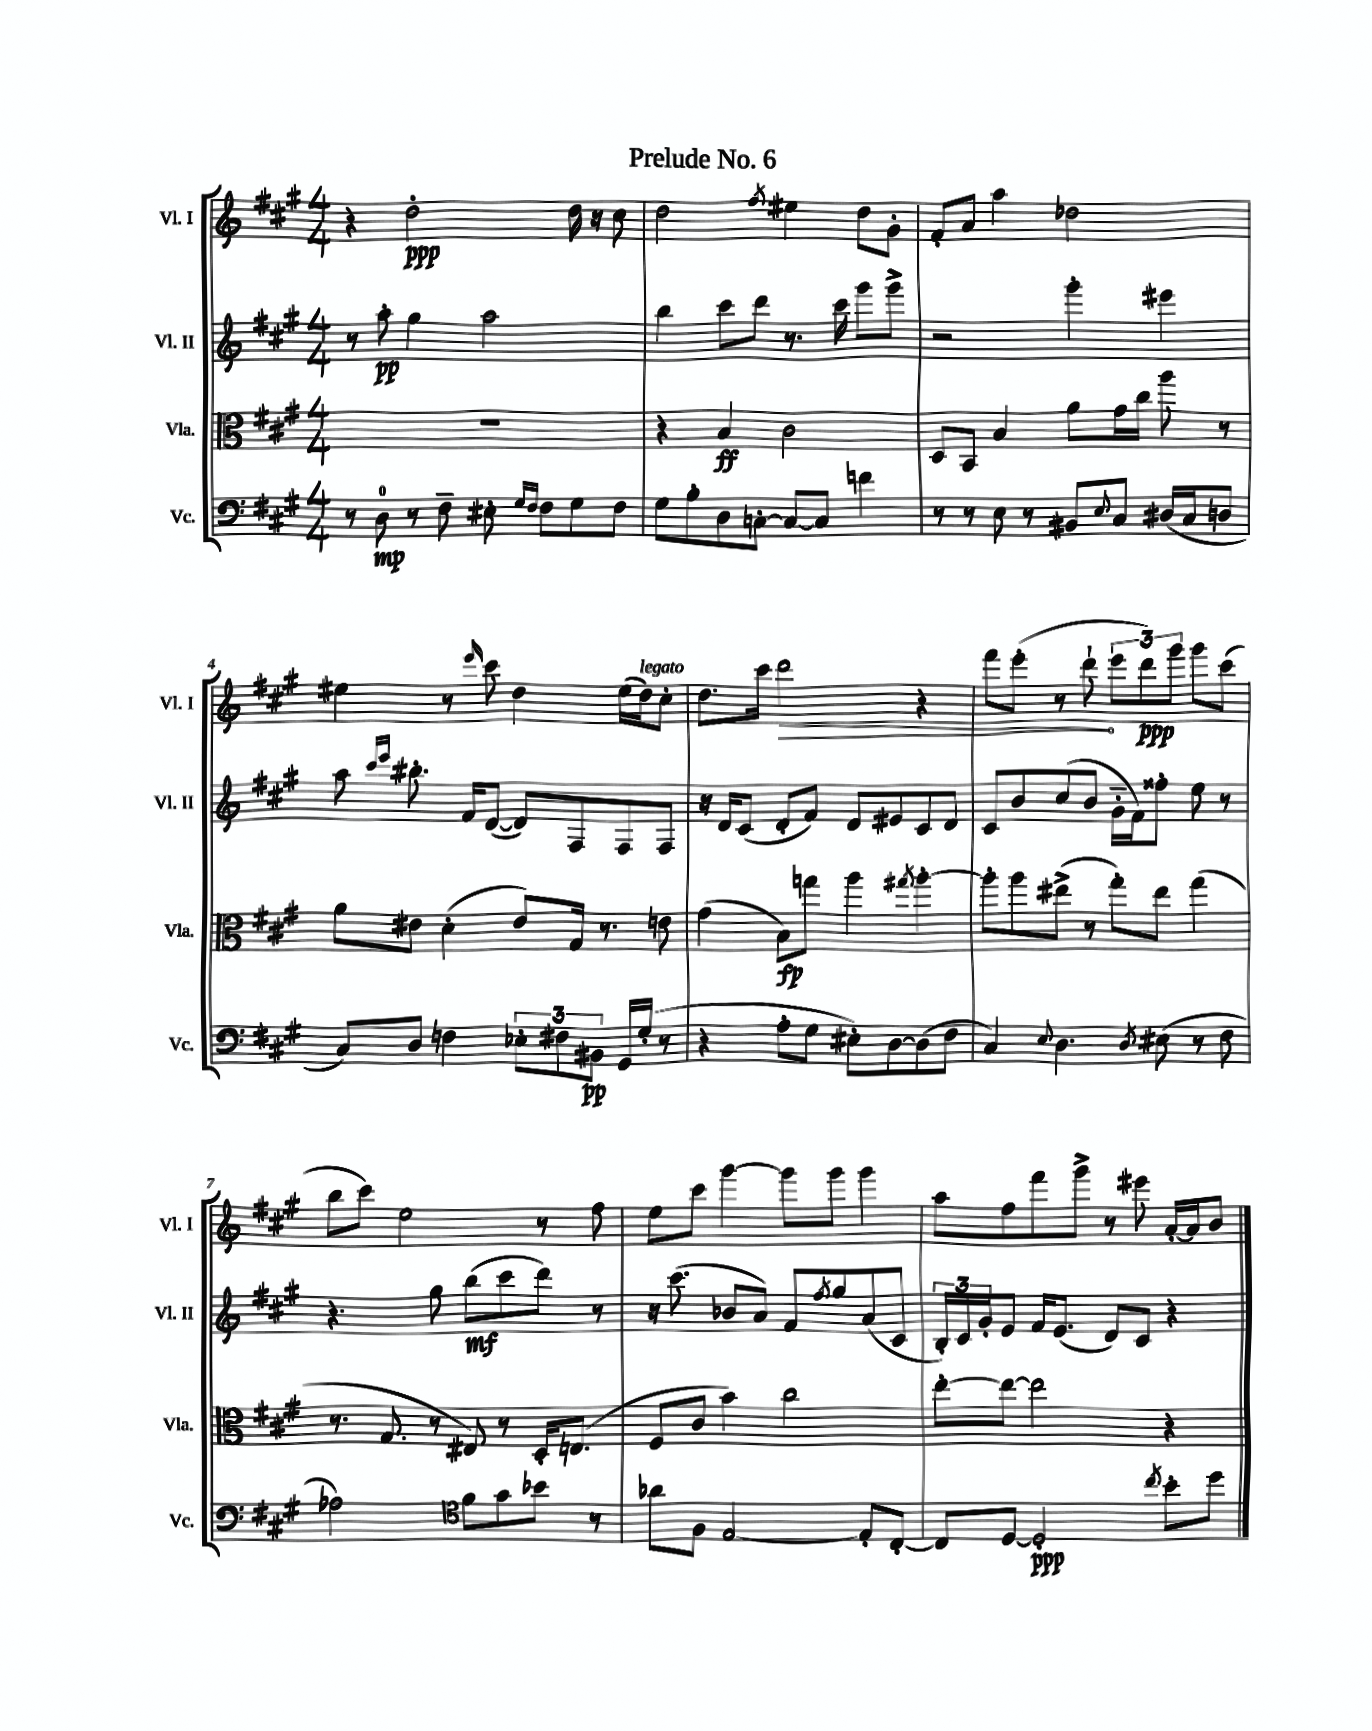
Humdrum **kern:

**kern	**dynam	**kern	**dynam	**kern	**dynam	**kern	**dynam
*part4	*part4	*part3	*part3	*part2	*part2	*part1	*part1
*staff4	*staff4	*staff3	*staff3	*staff2	*staff2	*staff1	*staff1
*I"Vc.	*	*I"Vla.	*	*I"Vl. II	*	*I"Vl. I	*
*I'Vc.	*	*I'Vla.	*	*I'Vl. II	*	*I'Vl. I	*
*clefF4	*	*clefC3	*	*clefG2	*	*clefG2	*
*k[f#c#g#]	*	*k[f#c#g#]	*	*k[f#c#g#]	*	*k[f#c#g#]	*
*M4/4	*	*M4/4	*	*M4/4	*	*M4/4	*
=1	=1	=1	=1	=1	=1	=1	=1
8r	.	1r	.	8r	.	4r	.
8D\	mp	.	.	8aa'\	pp	.	.
8r	.	.	.	4gg#\	.	2dd'\	ppp
8F#~\	.	.	.	.	.	.	.
8E#X'\	.	.	.	2aa\	.	.	.
16qqG#/LL	.	.	.	.	.	.	.
16qqF#/JJ	.	.	.	.	.	.	.
8F#\L	.	.	.	.	.	.	.
8G#\	.	.	.	.	.	16dd\	.
.	.	.	.	.	.	16r	.
8F#\J	.	.	.	.	.	8cc#\	.
=2	=2	=2	=2	=2	=2	=2	=2
8G#\L	.	4r	.	4bb\	.	2dd\	.
8B'\	.	.	.	.	.	.	.
8D\	.	4B/	ff	8ccc#\L	.	.	.
[8Cn'\J	.	.	.	8ddd\J	.	.	.
.	.	.	.	.	.	8qff#/	.
8C/L_	.	2c#\	.	8.r	.	4ee#X\	.
8C/J]	.	.	.	.	.	.	.
.	.	.	.	16ccc#\	.	.	.
4fn\	.	.	.	8ggg#\L	.	8dd\L	.
.	.	.	.	8ggg#^\J	.	8g#'\J	.
=3	=3	=3	=3	=3	=3	=3	=3
8r	.	8D/L	.	2r	.	8f#'/L	.
8r	.	8BB/J	.	.	.	8a/J	.
8E\	.	4B/	.	.	.	4aa\	.
8r	.	.	.	.	.	.	.
8BB#X/L	.	8a\L	.	4ggg#'\	.	2dd-X\	.
8qqE/	.	.	.	.	.	.	.
8C#/J	.	16g#\L	.	.	.	.	.
.	.	16cc#\JJ	.	.	.	.	.
(16D#X/LL	.	8aa\	.	4eee#X\	.	.	.
16C#/J	.	.	.	.	.	.	.
8Dn/J	.	8r	.	.	.	.	.
!!LO:LB:g=z
=4	=4	=4	=4	=4	=4	=4	=4
8C#/L)	.	8a\L	.	8aa\	.	4ee#X\	.
.	.	.	.	16qqccc#/LL	.	.	.
.	.	.	.	16qqeee/JJ	.	.	.
8D/J	.	8e#X\J	.	8.bb#X'\	.	.	.
4Fn\	.	(4d'\	.	.	.	8r	.
.	.	.	.	16f#/KL	.	.	.
.	.	.	.	.	.	16qqeee/	.
.	.	.	.	([8d/J	.	8ccc#\	.
12E-X'\L	.	8e#/L)	.	8d/L])	.	4dd\	.
12F#X\	.	.	.	.	.	.	.
.	.	16G#/Jk	.	8F#/	.	.	.
12BB#X\J	pp	.	.	.	.	.	.
.	.	8.r	.	.	.	.	.
16GG#/LL	.	.	.	8F#/	.	(16ee#\LL	.
!	!	!	!	!	!	!LO:TX:a:i:t=legato	!
(16G#'/JJ	.	.	.	.	.	16dd\J)	.
8r	.	8en\	.	8F#/J	.	8cc#'\J	.
=5	=5	=5	=5	=5	=5	=5	=5
4r	.	(4g#\	.	16r	.	8.dd\L	.
.	.	.	.	16d/KL	.	.	.
.	.	.	.	(8c#/J	.	.	.
.	.	.	.	.	.	16ccc#\Jk	.
!	!	!	!	!	!	!	!LO:HP:b
8A'\L	.	8B\L)	fp	8d'/L	.	2ddd\	>
8G#\J	.	8ggn\J	.	8f#/J)	.	.	.
8E#X'\L)	.	4aa\	.	8d/L	.	.	.
[8D\	.	.	.	8e#X/	.	.	.
.	.	8qgg#X/	.	.	.	.	.
(8D\]	.	[4aa'\	.	8c#/	.	4r	.
8F#\J	.	.	.	8d/J	.	.	.
=6	=6	=6	=6	=6	=6	=6	=6
4C#/)	.	8aa'\L]	.	8c#/L	.	8fff#\L	.
.	.	8aa\	.	8b/	.	(8eee'\J	.
8qqE/	.	.	.	.	.	.	.
4.D\	.	(8ee#X^\J	.	(8cc#/	.	8r	.
.	.	8r	.	8b/J	.	8ddd`\	.
.	.	8gg#'\L)	.	16g#\LL	.	12eee\L	]
.	.	.	.	16f#\J)	.	.	.
.	.	.	.	.	.	12ddd\)	ppp
8qD/	.	.	.	.	.	.	.
(8E#X\	.	8ee#\J	.	8ff##X'\J	.	.	.
.	.	.	.	.	.	12ggg#\J	.
8r	.	(4gg#\	.	8ee\	.	8ggg#\L	.
8F#\	.	.	.	8r	.	(8ccc#\J	.
!!LO:LB:g=z
=7	=7	=7	=7	=7	=7	=7	=7
2A-X\)	.	8.r	.	4.r	.	8bb\L	.
.	.	.	.	.	.	8ccc#\J)	.
.	.	8.G#/	.	.	.	.	.
.	.	.	.	.	.	2ee\	.
.	.	8r	.	8gg#\	.	.	.
*clefC4	*	*	*	*	*	*	*
8f#\L	.	8E#X/)	.	(8bb\L	mf	.	.
8g#\	.	8r	.	8ccc#\	.	.	.
8b-X\J	.	16D'/KL	.	8ddd\J)	.	8r	.
.	.	(8.En/J	.	.	.	.	.
8r	.	.	.	8r	.	8ff#\	.
=8	=8	=8	=8	=8	=8	=8	=8
8a-X\L	.	8F#/L	.	16r	.	8ee\L	.
.	.	.	.	(8.ccc#\	.	.	.
8F#\J	.	8c#/J	.	.	.	8ccc#\J	.
[2E/	.	4b\)	.	8b-X/L	.	[4ggg#\	.
.	.	.	.	8a/J)	.	.	.
.	.	2cc#\	.	8f#/L	.	8ggg#\L]	.
.	.	.	.	8qff#/	.	.	.
.	.	.	.	8gg#/	.	8ggg#\J	.
8E'/L]	.	.	.	(8a/	.	4ggg#\	.
[8C#'/J	.	.	.	8c#/J	.	.	.
=9	=9	=9	=9	=9	=9	=9	=9
8C#/L]	.	[8ee'\L	.	24B'/LL)	.	8aa\L	.
.	.	.	.	24c#/	.	.	.
.	.	.	.	24g#'/J	.	.	.
[8D/J	.	8ee\J_	.	8e/J	.	8ff#\	.
2D'/]	ppp	2ee\]	.	16f#/KL	.	8fff#\	.
.	.	.	.	(8.e/J	.	.	.
.	.	.	.	.	.	8ggg#^\J	.
.	.	.	.	8d/L)	.	8r	.
.	.	.	.	8c#/J	.	8eee#X\	.
8qcc#/	.	.	.	.	.	.	.
8b'\L	.	4r	.	4r	.	[16a'/LL	.
.	.	.	.	.	.	16a/J]	.
8dd\J	.	.	.	.	.	8b/J	.
==	==	==	==	==	==	==	==
*-	*-	*-	*-	*-	*-	*-	*-
